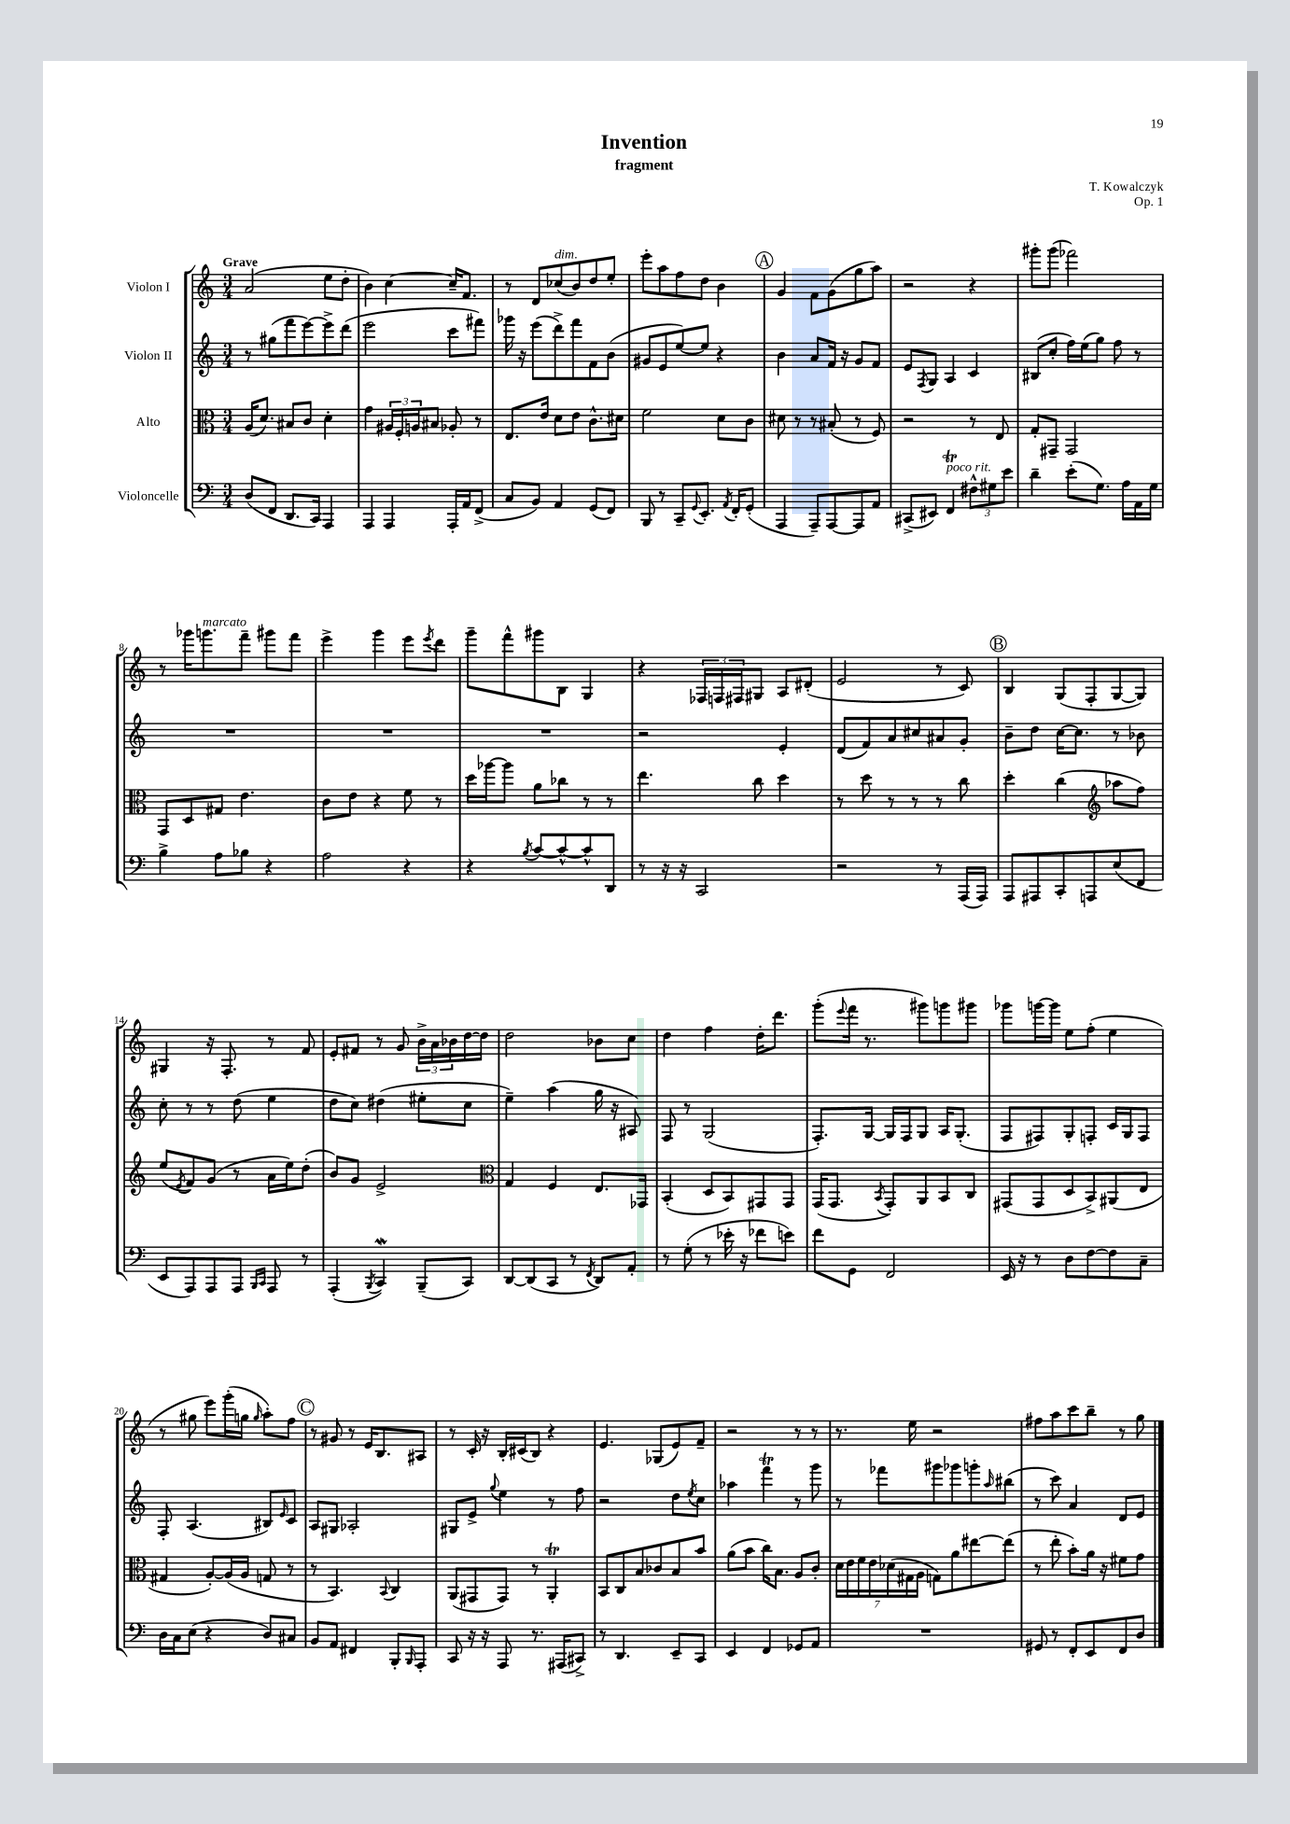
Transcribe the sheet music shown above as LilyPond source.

\header { title = "Invention" composer = "T. Kowalczyk" subtitle = "fragment" opus = "Op. 1" }
<<
\new StaffGroup <<
\new Staff = "s0" \with { instrumentName = "Violon I" } {
    \clef treble \key c \major \numericTimeSignature \time 3/4 \tempo "Grave"
    a'2( e''8 d''8-. |
    b'4) c''4~ c''16-- f'8. |
    r8 d'8 ces''8^\markup { \italic "dim." }( b'8) d''8 e''8-. |
    e'''8-. a''8 f''8 d''8 b'4 |
    \mark \markup { \circle "A" } g'4 f'8 g'8( g''8 a''8) |
    r2 r4 |
    gis'''8-. gis'''8( fes'''2) |
    r8 ges'''16 g'''8.^\markup { \italic "marcato" } f'''8-- gis'''8 f'''8 |
    e'''4-> g'''4 e'''8 \acciaccatura { e'''8 } d'''8 |
    g'''8-- f'''8-^ gis'''8 b8 g4 |
    r4 \tuplet 3/2 { fes16 f16 fis16 } gis8 a8 dis'8-.( |
    e'2 r8 c'8) |
    \mark \markup { \circle "B" } b4 g8( f8-. g8~ g8) |
    gis4 r16 f8.-. r8 f'8 |
    e'8-. fis'8 r8 g'8 \tuplet 3/2 { b'16-> a'16 bes'16 } d''16~ d''16 |
    d''2 bes'8 c''8 |
    d''4 f''4 d''16-. d'''8. |
    g'''8-.( \appoggiatura { e'''8 } f'''16 r8. gis'''8) g'''8 gis'''8 |
    ges'''8 g'''16~ g'''16 e''8 f''8-.( e''4 |
    r8 gis''8 e'''8) g'''16-.( g''16 \grace { g''16 } a''8-.) f''8 |
    \mark \markup { \circle "C" } r8 gis'8 r8 e'16 b8. ais8 |
    r8 c'16-. r16 b16-. cis'16( b8) r4 |
    e'4. ges8( e'8) f'8-- |
    r2 r8 r8 |
    r8. e''16 r2 |
    fis''8 a''8 c'''8 b''8-- r8 g''8 \bar "|." |
}
\new Staff = "s1" \with { instrumentName = "Violon II" } {
    \clef treble \key c \major \numericTimeSignature \time 3/4
    r8 gis''8( f'''8 e'''8~) e'''8-> d'''8( |
    e'''2 c'''8 fis'''8) |
    ges'''16 r16 e'''8( d'''8->) f'''8 f'8 b'8( |
    gis'8 e'8 e''8~) e''8 r4 |
    \mark \markup { \circle "A" } b'4 a'8 f'16 r16 g'8 f'8 |
    e'8 \acciaccatura { f8 } g8 a4 c'4 |
    bis8( c''8-. f''16) e''16( g''8) f''8 r8 |
    R2. |
    R2. |
    R2. |
    r2 e'4-. |
    d'8( f'8) a'8 cis''8 ais'8 g'8-. |
    \mark \markup { \circle "B" } b'8-- d''8 c''16~ c''8. r8 bes'8 |
    c''8-. r8 r8 d''8( e''4 |
    d''8 c''8) dis''4( eis''8-. c''8 |
    e''4--) a''4( g''16 r16 ais8) |
    f8 r8 g2( |
    f8.-.) g16~ g16 f16 g8 a16 g8.-.( |
    f8 fis8) g8-. f8-. c'16 g16 f8 |
    f8-. a4.( bis8) \grace { e'16 } c'8 |
    \mark \markup { \circle "C" } a8 gis8 aes2-. |
    gis8 e'8-> \appoggiatura { g''8 } e''4 r8 f''8 |
    r2 d''8 \acciaccatura { e''8 } c''8 |
    aes''4 f'''4\trill r8 g'''8 |
    r8 fes'''8 gis'''8 ges'''8 g'''8-. \grace { a''16 } bis''8( |
    r8 c'''8) a'4 d'8 e'8 \bar "|." |
}
\new Staff = "s2" \with { instrumentName = "Alto" } {
    \clef alto \key c \major \numericTimeSignature \time 3/4
    a16( d'8.) bis8 c'8 d'4-. |
    g'4 \tuplet 3/2 { ais16 f16-. a16 } bis8 aes8-. r8 |
    e8. e'16 d'8 e'8 c'8.-^ dis'16 |
    f'2 d'8 c'8 |
    \mark \markup { \circle "A" } dis'8 r8 r8 bis8-.( r8 f8) |
    r2 r8 e8 |
    g8-. gis,8-- gis,2 |
    g,8 d8 gis8 e'4. |
    c'8 e'8 r4 f'8 r8 |
    d''16 aes''16~ aes''8 a'8 ces''8 r8 r8 |
    e''4. c''8 d''4 |
    r8 d''8 r8 r8 r8 c''8 |
    \mark \markup { \circle "B" } d''4-. c''4( \clef treble aes''8 f''8) |
    e''8( \acciaccatura { e'8 } f'8) g'8( r8 a'16 e''16) d''8-.( |
    b'8) g'8 e'2-> |
    \clef alto g4 f4 e8. ges,16 |
    b,4-.( d8 b,8) gis,8 gis,8 |
    g,16( g,8. \acciaccatura { b,8 } g,8-.) a,8 b,8 c8 |
    gis,8( gis,8 d8 b,8->) ais,8( e8 |
    gis4 a8~-.) a16( a16 g8 r8 |
    \mark \markup { \circle "C" } r8 b,4.) \appoggiatura { b,8 } c4 |
    a,8( gis,8 gis,8) r8 a,4-.\trill |
    b,8 c8 b8 ces'8 b8 b'8 |
    a'8( b'8 c''16) b8. a8 c'8-. |
    \tuplet 7/4 { d'16 e'16 f'16 e'16 des'16( gis16 a16 } g8) a'8 eis''8~ eis''8( |
    r8 e''8-. b'8-.) a'16 r16 fis'8 g'8 \bar "|." |
}
\new Staff = "s3" \with { instrumentName = "Violoncelle" } {
    \clef bass \key c \major \numericTimeSignature \time 3/4
    d8( f,8 d,8. c,16) a,,4 |
    a,,4 a,,4 a,,16-. a,16 f,8->( |
    c8 b,8) a,4 g,8( f,8) |
    b,,8 r8 c,8-- \appoggiatura { g,8 } e,8.-. \acciaccatura { a,8 } f,16-. g,8-.( |
    \mark \markup { \circle "A" } a,,4 a,,8--) a,,8~ a,,8 a,8 |
    cis,8->( eis,8) f,4\trill^\markup { \italic "poco rit." } \tuplet 3/2 { fis8-^ gis8 e'8 } |
    d'4-- e'8-.( g8.) a16 a,16 g16 |
    b4-> a8 bes8 r4 |
    a2 r4 |
    r4 \acciaccatura { b8 } c'8~ c'8~-^ c'8-^ d,8 |
    r8 r16 r16 c,2 |
    r2 r8 a,,16( a,,16) |
    \mark \markup { \circle "B" } a,,8 ais,,8 c,8-. a,,8 e8( f,8 |
    e,8 a,,8) a,,8 a,,8 \grace { b,,16 c,16 } a,,8 r8 |
    a,,4-.( \acciaccatura { b,,8 } c,4\mordent) b,,8--( c,8) |
    d,8~ d,8( c,8 r8 \acciaccatura { f,8 } d,8) a,8-. |
    r8 g8-.( r8 ees'16-. r16 fes'8 e'8) |
    f'8 g,8 f,2 |
    e,16 r16 r8 d8 f8~ f8 c8-- |
    d16 c16 e8( r4 d8) cis8 |
    \mark \markup { \circle "C" } b,8 a,8 fis,4 b,,8-. \grace { b,,16 } a,,8-. |
    c,8 r16 r16 a,,8 r8. ais,,16( cis,8->) |
    r8 d,4. e,8-- c,8 |
    e,4 f,4 ges,8 a,8 |
    R2. |
    gis,8 r8 f,8-. e,8 f,8 d8 \bar "|." |
}
>>
>>
